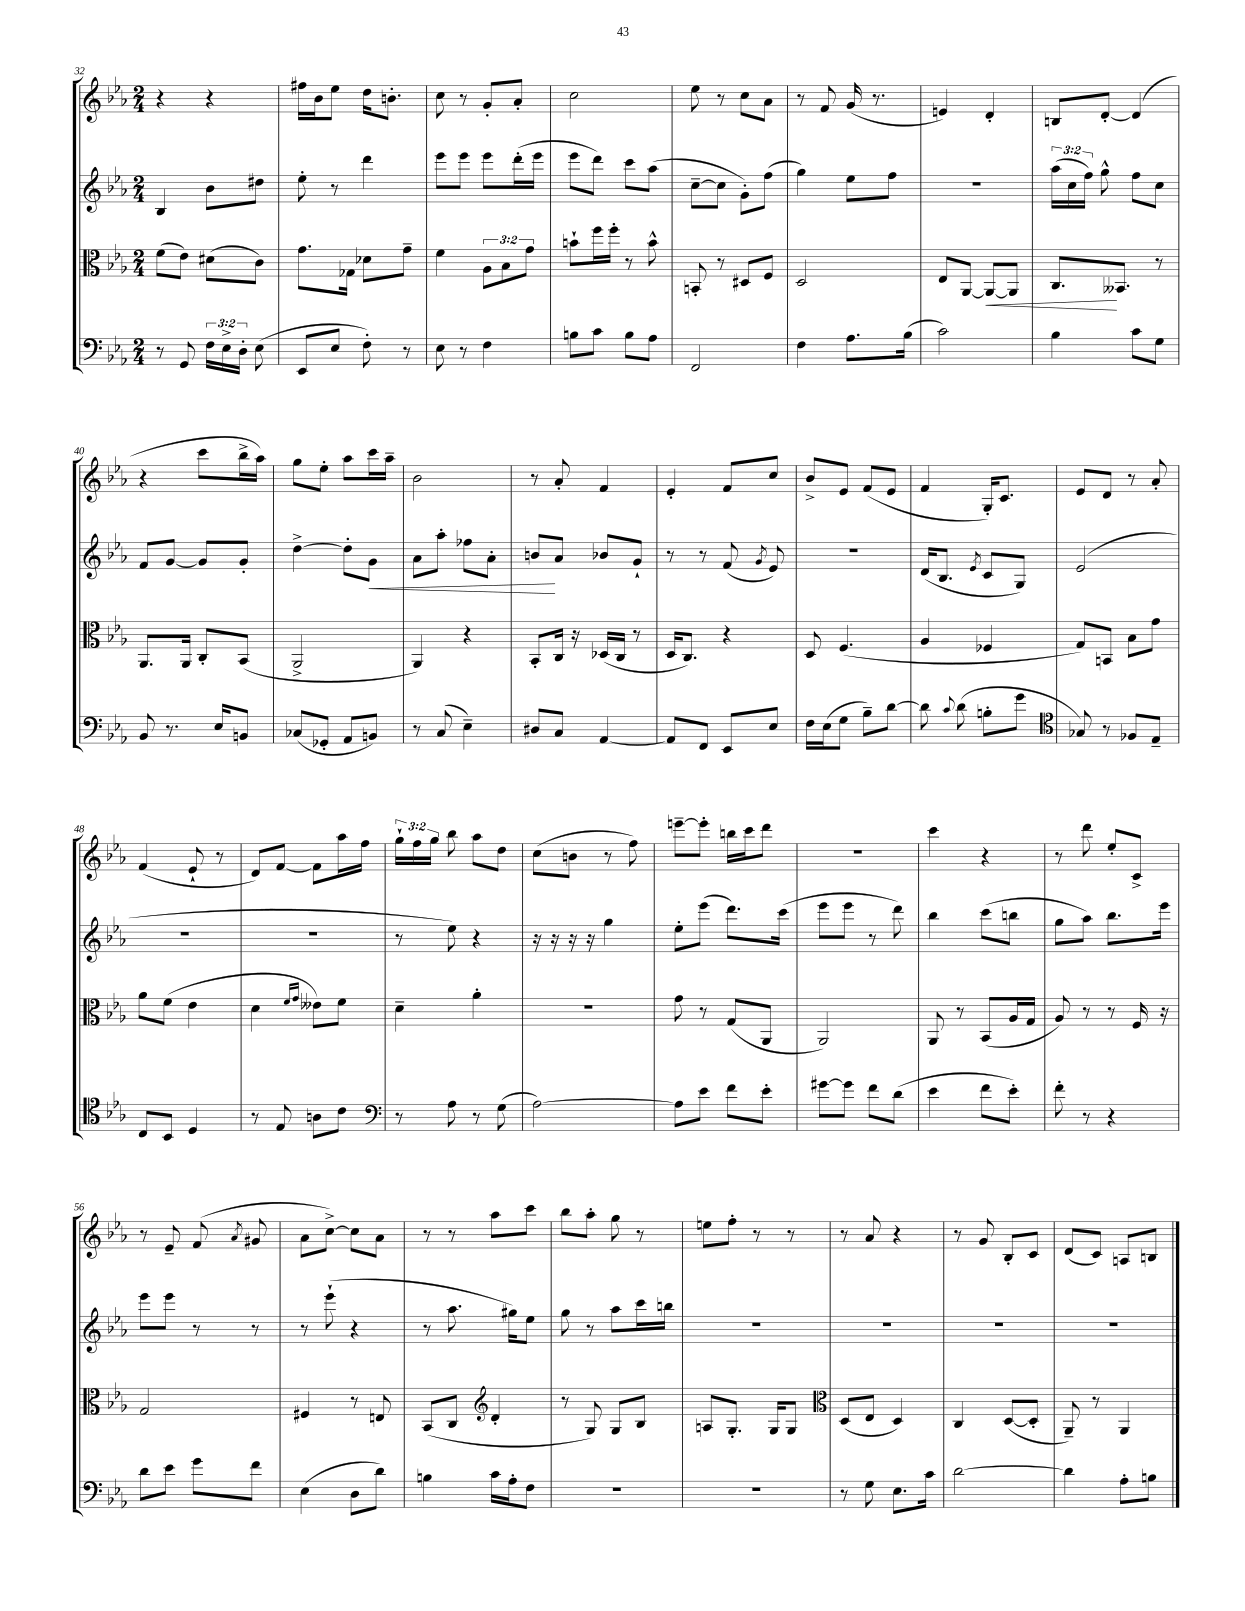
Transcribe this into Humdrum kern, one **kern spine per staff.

**kern	**kern	**kern	**kern
*staff4	*staff3	*staff2	*staff1
*clefF4	*clefC3	*clefG2	*clefG2
*k[b-e-a-]	*k[b-e-a-]	*k[b-e-a-]	*k[b-e-a-]
*M2/4	*M2/4	*M2/4	*M2/4
8r	(8f	4B-	4r
8GG	8e-)	.	.
24F	(8d#	8b-	4r
24E-^	.	.	.
24D'	.	.	.
(8E-	8c)	8dd#	.
=	=	=	=
8EE-	8.g	8ee-'	16ff#
.	.	.	16b-
8E-	.	8r	8ee-
.	16G-	.	.
8F')	8d-	4ddd	16dd
.	.	.	8.b'
8r	8g~	.	.
=	=	=	=
8E-	4f	8eee-	8cc
8r	.	8eee-	8r
4F	12A-	8eee-	8g'
.	12B-	.	.
.	.	(16ddd'	8a-'
.	12g	.	.
.	.	16eee-	.
=	=	=	=
8B	8b`	8eee-	2cc
8c	16ff	8ddd)	.
.	16ff'	.	.
8B	8r	8ccc	.
8A-	8b^^	(8aa-	.
=	=	=	=
2FF	8BB'	[8cc~	8ee-
.	8r	8cc]	8r
.	8D#	8g')	8cc
.	8F	(8ff	8a-
=	=	=	=
4F	2D	4gg)	8r
.	.	.	8f
8.A-	.	8ee-	(16g
.	.	.	8.r
.	.	8ff	.
(16B-	.	.	.
=	=	=	=
2c)	8E-	2r	4e)
.	[8AA-	.	.
.	8AA-_	.	4d'
.	8AA-]	.	.
=	=	=	=
4B-	8.C	(24aa-	8B
.	.	24cc	.
.	.	24ff)	.
.	.	8gg^^	[8d'
.	8.BB--	.	.
8c	.	8ff	(4d]
8G	8r	8cc	.
=	=	=	=
8BB-	8.AA-	8f	4r
8.r	.	[8g	.
.	16AA-	.	.
.	8C'	8g]	8ccc
16E-	.	.	.
8BB	(8BB-	8g'	16bb-^
.	.	.	16aa-)
=	=	=	=
(8C-	2AA-^	[4dd^	8gg
8GG-'	.	.	8ee-'
8AA-	.	8dd']	8aa-
8BB)	.	8g	16ccc
.	.	.	16aa-~
=	=	=	=
8r	4AA-)	8a-	2b-
(8C	.	8aa-'	.
4E-~)	4r	8ff-	.
.	.	8a-'	.
=	=	=	=
8D#	8BB-'	8b	8r
8C	16C	8a-	8a-'
.	16r	.	.
[4AA-	(16D-	8b-	4f
.	16C	.	.
.	8r	8g`	.
=	=	=	=
8AA-]	16D	8r	4e-'
.	8.C)	.	.
8FF	.	8r	.
8EE-	4r	(8f	8f
.	.	8qg	.
8E-	.	8e-)	8cc
=	=	=	=
16F	8D	2r	8b-^
(16E-	.	.	.
8G	(4.F	.	8e-
8B-~)	.	.	(8f
[8d	.	.	8e-
=	=	=	=
8d]	4A-	(16d	4f
.	.	8.B-	.
8qqc	.	.	.
(8d	.	.	.
.	.	8qe-	.
8B'	4F-	8c	16G')
.	.	.	8.c
8g	.	8G)	.
=	=	=	=
*clefC4	*	*	*
8G-)	8G)	(2e-	8e-
8r	8BB	.	8d
8F-	8B-	.	8r
8E-~	8g	.	8a-'
=	=	=	=
8C	8a-	2r	(4f
8BB-	(8f	.	.
4D	4e-	.	8e-`
.	.	.	8r
=	=	=	=
8r	4d	2r	8d)
8E-	.	.	[8f
.	16qqf	.	.
.	16qqg	.	.
8A	8e--)	.	8f]
8c	8f	.	16aa-
.	.	.	16ff
=	=	=	=
*clefF4	*	*	*
8r	4d~	8r	24gg`
.	.	.	24ff
.	.	.	24gg
8A-	.	8ee-)	8bb-
8r	4a-'	4r	8aa-
(8G	.	.	8dd
=	=	=	=
[2A-)	2r	16r	(8cc
.	.	16r	.
.	.	16r	8b
.	.	16r	.
.	.	4gg	8r
.	.	.	8ff)
=	=	=	=
8A-]	8g	8ee-'	[8eee~
8e-	8r	(8eee-	8eee']
8f	(8G	8.ddd)	16bb
.	.	.	16ccc
8e-'	8AA-	.	8ddd
.	.	(16ccc	.
=	=	=	=
[8g#	2AA-)	8eee-	2r
8g#]	.	8eee-	.
8f	.	8r	.
(8d	.	8ddd)	.
=	=	=	=
4e-	8AA-	4bb-	4ccc
.	8r	.	.
8f	(8BB-	(8ccc	4r
8e-')	16A-	8bb	.
.	16G	.	.
=	=	=	=
8f'	8A-)	8gg	8r
8r	8r	8aa-)	8ddd
4r	8r	8.bb-	8ee-'
.	16F	.	8c^
.	16r	16eee-	.
=	=	=	=
8d	2G	8eee-	8r
8e-	.	8eee-	8e-~
8g	.	8r	(8f
.	.	.	8qa-
8f	.	8r	8g#
=	=	=	=
(4E-	4F#	8r	8a-
.	.	(8eee-`	[8cc^)
8D	8r	4r	8cc]
8d)	8E	.	8a-
=	=	=	=
4B	(8BB-	8r	8r
.	8C	8.aa-	8r
*	*clefG2	*	*
16c	4d'	.	8aa-
16A-'	.	16gg#)	.
8F	.	8ee-	8ccc
=	=	=	=
2r	8r	8gg	8bb-
.	8G)	8r	8aa-'
.	8G	8aa-	8gg
.	8B-	16ccc	8r
.	.	16bb	.
=	=	=	=
2r	8A	2r	8ee
.	8.G'	.	8ff'
.	.	.	8r
.	16G	.	.
.	8G	.	8r
=	=	=	=
*	*clefC3	*	*
8r	(8D	2r	8r
8G	8E-	.	8a-
8.E-	4D)	.	4r
16c	.	.	.
=	=	=	=
[2d	4C	2r	8r
.	.	.	8g
.	([8D	.	8B-'
.	8D']	.	8c
=	=	=	=
4d]	8AA-~)	2r	(8d
.	8r	.	8c)
8A-'	4AA-	.	8A
8B	.	.	8B
==	==	==	==
*-	*-	*-	*-
